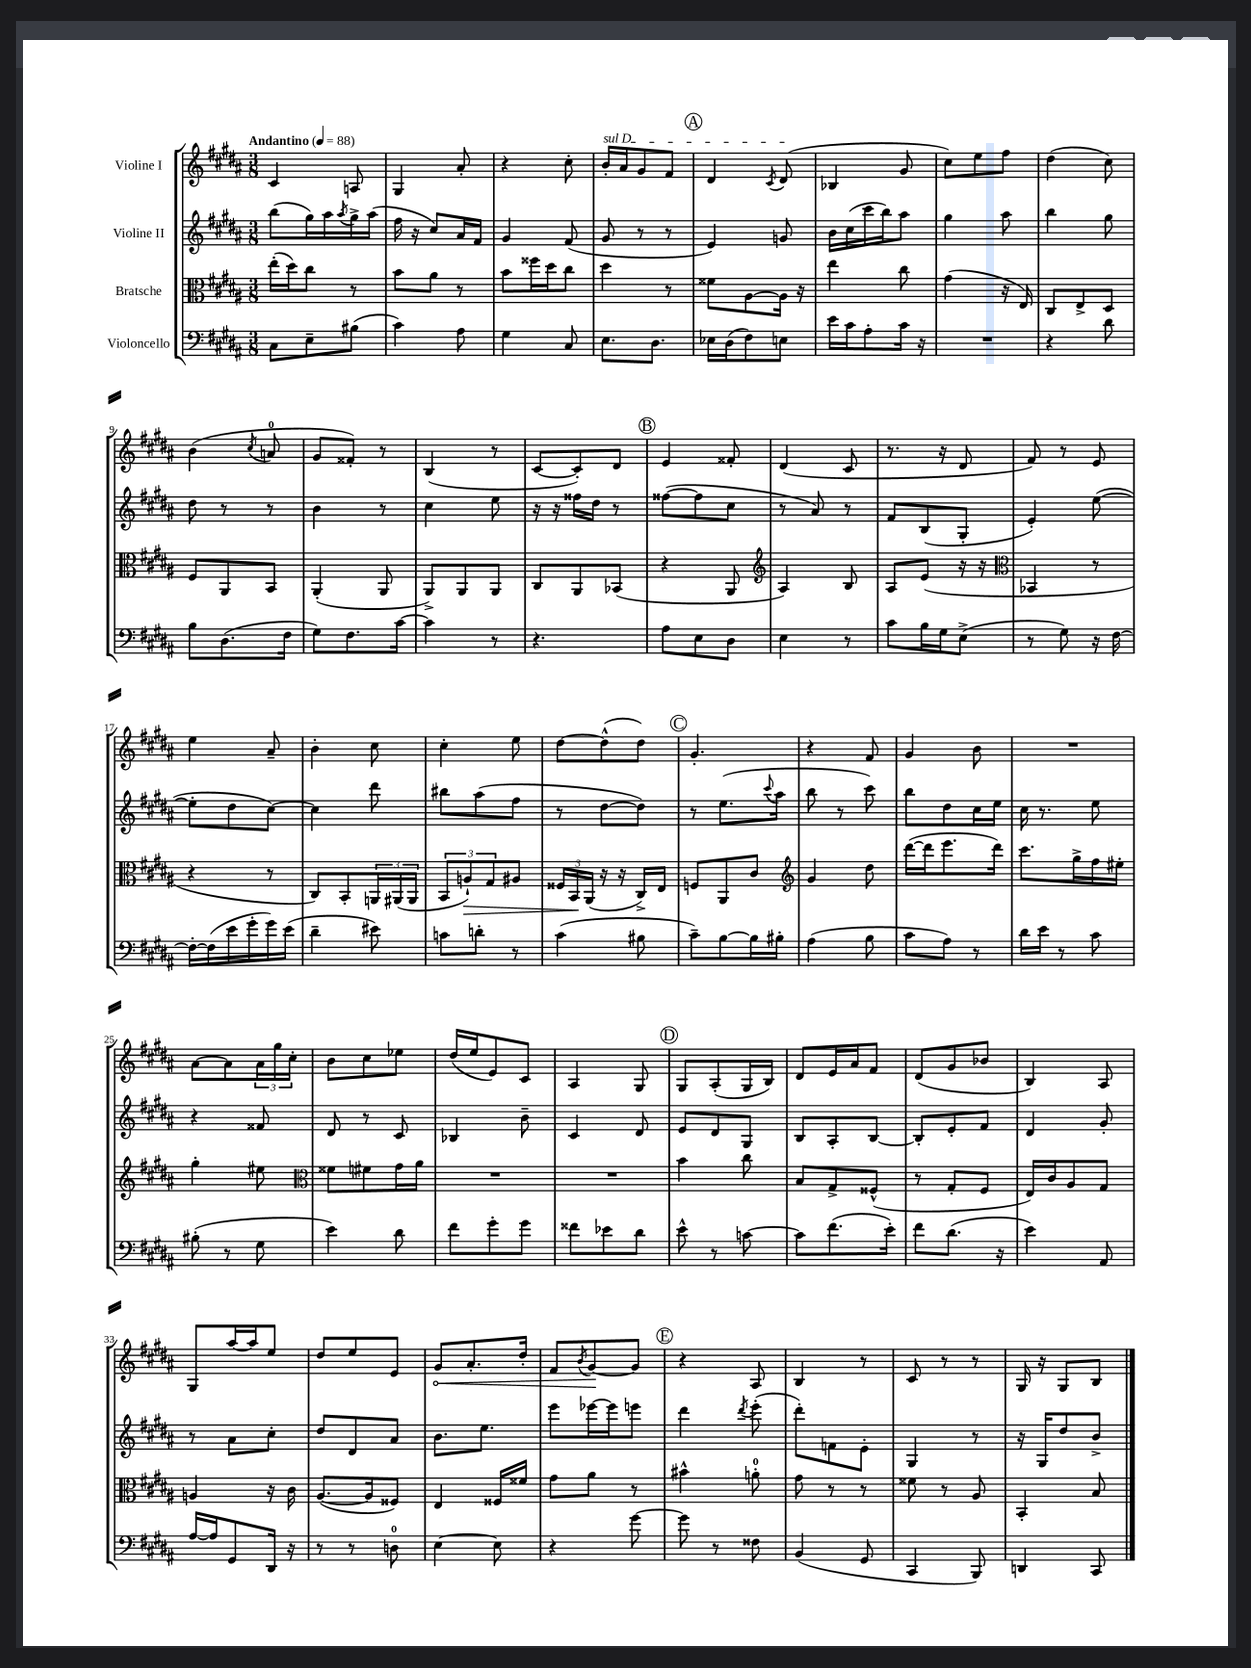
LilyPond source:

<<
\new StaffGroup <<
\new Staff = "s0" \with { instrumentName = "Violine I" } {
    \clef treble \key b \major \numericTimeSignature \time 3/8 \tempo "Andantino" 4 = 88
    cis'4 a8 |
    gis4 ais'8-. |
    r4 cis''8-. |
    \once \override TextSpanner.bound-details.left.text = \markup { \italic "sul D" } b'16-.\startTextSpan ais'16 gis'8 fis'8 |
    \mark \markup { \circle "A" } dis'4 \acciaccatura { cis'8 } dis'8\stopTextSpan( |
    bes4 gis'8 |
    cis''8) e''8 fis''8 |
    dis''4( cis''8) |
    b'4( \acciaccatura { cis''8 } a'8-0 |
    gis'8 fisis'8-.) r8 |
    b4( r8 |
    cis'8~ cis'8-.) dis'8 |
    \mark \markup { \circle "B" } e'4 fisis'8-. |
    dis'4( cis'8 |
    r8. r16 dis'8 |
    fis'8) r8 e'8 |
    e''4 ais'8-- |
    b'4-. cis''8 |
    cis''4-. e''8 |
    dis''8~ dis''8-^( dis''8) |
    \mark \markup { \circle "C" } gis'4.-. |
    r4 fis'8 |
    gis'4 b'8 |
    R4. |
    ais'8~ ais'8 \tuplet 3/2 { ais'16 gis''16 cis''16-. } |
    b'8 cis''8 ees''8 |
    dis''16( e''16 e'8) cis'8 |
    ais4 gis8 |
    \mark \markup { \circle "D" } gis8 ais8-.( gis16 b16) |
    dis'8 e'16 ais'16 fis'8 |
    dis'8( gis'8 bes'8 |
    b4) ais8 |
    gis8 ais''16~ ais''16 e''8 |
    dis''8 e''8 e'8 |
    \once \override Hairpin.circled-tip = ##t gis'8\< ais'8.-. dis''16-. |
    fis'8 \acciaccatura { b'8 } gis'8~\! gis'8 |
    \mark \markup { \circle "E" } r4 ais8 |
    b4 r8 |
    cis'8 r8 r8 |
    gis16 r16 gis8 b8 \bar "|." |
}
\new Staff = "s1" \with { instrumentName = "Violine II" } {
    \clef treble \key b \major \numericTimeSignature \time 3/8
    b''8( gis''16) ais''16 \acciaccatura { ais''8 } gis''16-> ais''16( |
    fis''16 r16 cis''8) ais'16 fis'16 |
    gis'4 fis'8( |
    gis'8 r8 r8 |
    \mark \markup { \circle "A" } e'4) g'8 |
    b'16 cis''16( cis'''16 b''16) ais''8 |
    gis''4 ais''8 |
    b''4 gis''8 |
    dis''8 r8 r8 |
    b'4 r8 |
    cis''4 e''8 |
    r16 r16 fisis''16 dis''16 r8 |
    \mark \markup { \circle "B" } fisis''8~( fisis''8 cis''8 |
    r8 ais'8) r8 |
    fis'8 b8( gis8-. |
    e'4-.) e''8~( |
    e''8-. dis''8 cis''8~) |
    cis''4 dis'''8 |
    bis''8 ais''8( fis''8 |
    r8 dis''8~ dis''8) |
    \mark \markup { \circle "C" } r8 e''8.( \appoggiatura { cis'''8 } ais''16 |
    b''8 r8 cis'''8) |
    b''8 dis''8 cis''16 e''16 |
    cis''16 r8. e''8 |
    r4 fisis'8 |
    dis'8 r8 cis'8 |
    bes4 b'8-- |
    cis'4 dis'8 |
    \mark \markup { \circle "D" } e'8 dis'8 gis8 |
    b8 ais8-. b8~ |
    b8-. e'8-. fis'8 |
    dis'4 gis'8-. |
    r8 ais'8 cis''8-. |
    dis''8 dis'8 ais'8 |
    b'8. e''8. |
    e'''8 ees'''16~ ees'''16 e'''8 |
    \mark \markup { \circle "E" } dis'''4 \acciaccatura { dis'''8 } e'''8-.( |
    dis'''8-.) f'8 e'8-. |
    gis4 r8 |
    r16 gis16 dis''8 b'8-> \bar "|." |
}
\new Staff = "s2" \with { instrumentName = "Bratsche" } {
    \clef alto \key b \major \numericTimeSignature \time 3/8
    e''16-.( dis''16) cis''8 r8 |
    b'8 ais'8 r8 |
    b'8 fisis''16 dis''16 cis''8 |
    dis''4 r8 |
    \mark \markup { \circle "A" } fisis'8 ais8~ ais16 r16 |
    e''4 cis''8 |
    gis'4( r16 e16) |
    cis8 e8-> dis8 |
    fis8 ais,8 b,8 |
    ais,4-.( ais,8 |
    ais,8->) ais,8 ais,8 |
    cis8 ais,8 bes,8( |
    \mark \markup { \circle "B" } r4 ais,8 |
    \clef treble ais4) b8 |
    ais8 e'8( r16 r16 |
    \clef alto bes,4 r8 |
    r4 r8 |
    cis8) b,8-. \tuplet 3/2 { a,16 ais,16( ais,16 } |
    \tuplet 3/2 { b,8 a8-!\>) gis8 } ais8 |
    \tuplet 3/2 { fisis16 b,16\! ais,16( } r16 r16 cis16->) e16 |
    \mark \markup { \circle "C" } f8 ais,8 cis'8 |
    \clef treble gis'4 dis''8 |
    dis'''16~( dis'''16 e'''8. dis'''16) |
    cis'''8. gis''16-> fis''16 eis''16-. |
    gis''4-. eis''8 |
    \clef alto fisis'8 fis'8 gis'16 ais'16 |
    R4. |
    R4. |
    \mark \markup { \circle "D" } b'4 cis''8 |
    b8 gis8-> fisis8-^( |
    r8 gis8-. fis8 |
    e16) cis'16 ais8 gis8 |
    a4 r16 cis'16 |
    ais8.~( ais16 fisis8) |
    e4 fisis16 fisis'16 |
    gis'8 ais'8 r8 |
    \mark \markup { \circle "E" } bis'4-^ a'8-0-. |
    gis'8 r8 r8 |
    fisis'8 r8 ais8 |
    b,4-. b8 \bar "|." |
}
\new Staff = "s3" \with { instrumentName = "Violoncello" } {
    \clef bass \key b \major \numericTimeSignature \time 3/8
    cis8 e8-- bis8( |
    cis'4) ais8 |
    gis4 cis8 |
    e8. dis8. |
    \mark \markup { \circle "A" } ees16 dis16( fis8) e8 |
    e'16 cis'16 ais8-. cis'16 r16 |
    R4. |
    r4 dis'8 |
    b8 dis8.( fis16 |
    gis8) fis8. cis'16~ |
    cis'4 r8 |
    r4. |
    \mark \markup { \circle "B" } ais8 e8 dis8 |
    e4 r8 |
    cis'8 b16 gis16 e8->( |
    r8 gis8) r16 fis16~ |
    fis16~-. fis16( e'16 gis'16-. gis'16) e'16( |
    dis'4-- eis'8) |
    c'8 d'8-. r8 |
    cis'4( bis8 |
    \mark \markup { \circle "C" } cis'8--) b8~ b16 bis16-. |
    ais4( b8 |
    cis'8 ais8) r8 |
    dis'16 e'16 r8 cis'8 |
    bis8-.( r8 gis8 |
    e'4) dis'8 |
    fis'8 gis'8-. gis'8 |
    fisis'8 ees'8 dis'8 |
    \mark \markup { \circle "D" } e'8-^ r8 c'8~ |
    c'8 fis'8.( e'16-.) |
    fis'8 dis'8.( r16 |
    e'4) ais,8 |
    ais16~ ais16 gis,8 dis,16 r16 |
    r8 r8 d8-0 |
    e4~ e8 |
    r4 gis'8~ |
    \mark \markup { \circle "E" } gis'8 r8 fisis8 |
    b,4( gis,8 |
    cis,4 b,,8) |
    d,4 cis,8 \bar "|." |
}
>>
>>
